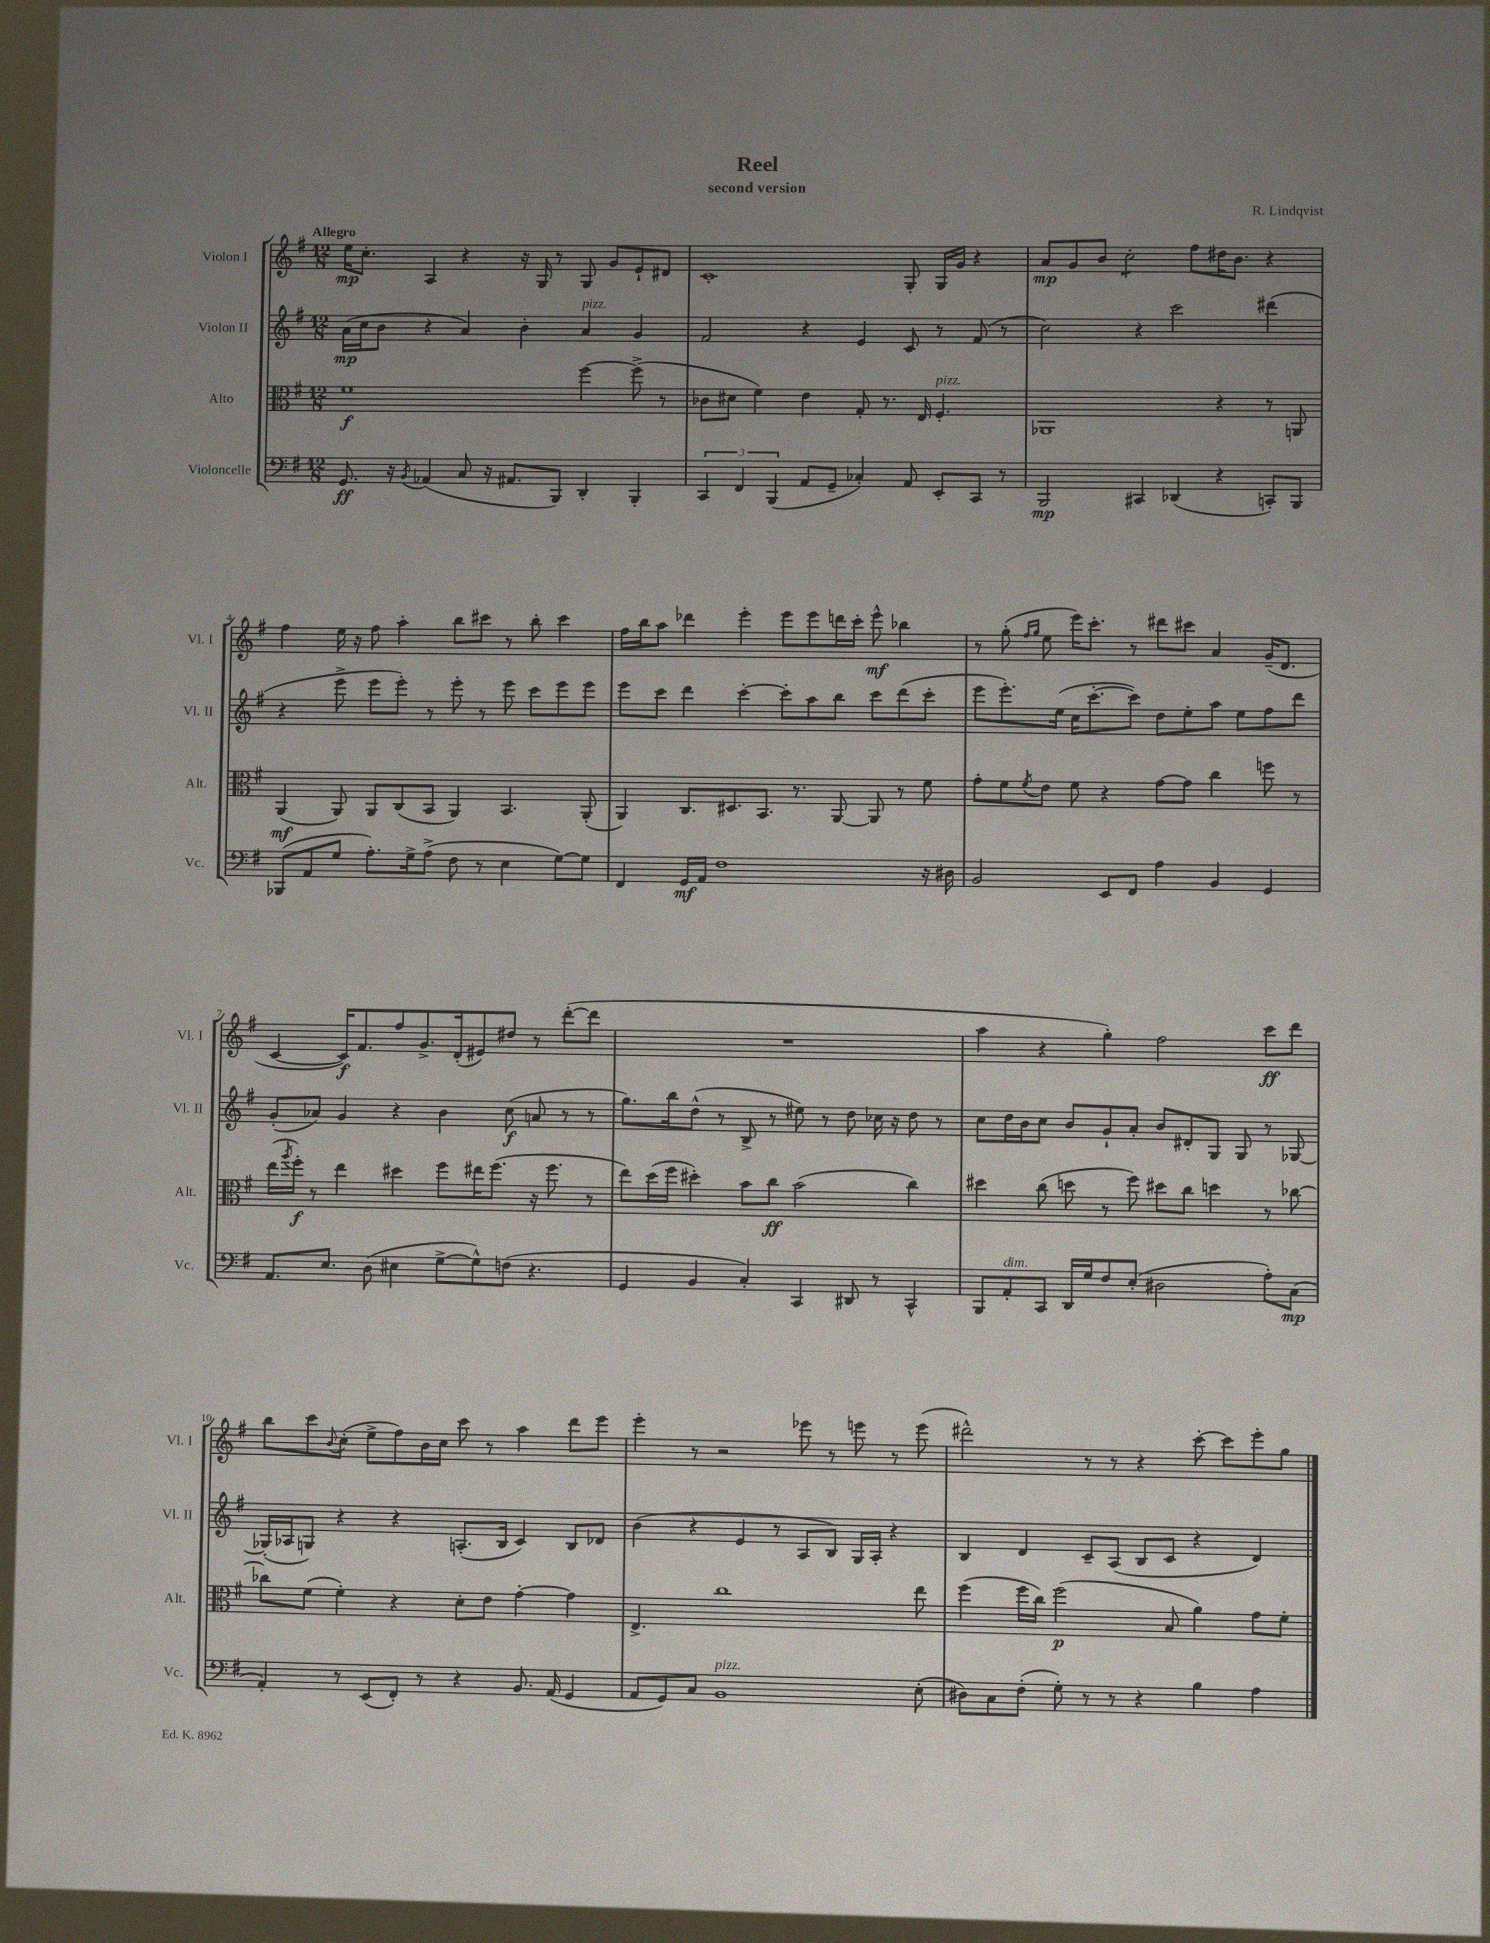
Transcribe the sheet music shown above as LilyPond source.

\header { title = "Reel" composer = "R. Lindqvist" subtitle = "second version" }
<<
\new StaffGroup <<
\new Staff = "s0" \with { instrumentName = "Violon I" shortInstrumentName = "Vl. I" } {
    \clef treble \key g \major \numericTimeSignature \time 12/8 \tempo "Allegro"
    e''16\mp c''8.-. a4 r4 r16 g16 r8 g8 g'8 e'8-! dis'8 |
    c'1-. g8-. g16 g'16 r4 |
    a'8\mp g'8 b'8 c''2:8-. fis''8 dis''16 b'8. r4 |
    fis''4 e''16 r16 fis''8 a''4-. b''8 cis'''8 r8 b''8-. cis'''4 |
    fis''16 b''16 a''8 des'''4 e'''4-. e'''8 e'''8 d'''16 c'''16-. e'''8-^\mf bes''4 |
    r8 g''8-.( \grace { fis''16 g''16 } e''8 e'''16) c'''8.-. r8 dis'''8 cis'''8 a'4 g'16--( d'8. |
    c'4~ c'16\f) fis'8. fis''8 g'8.-> d'16-.( eis'8) dis''8 r8 d'''8~-.( d'''8 |
    R1. |
    a''4 r4 g''4-.) fis''2 c'''8\ff d'''8 |
    b''8 c'''8 \appoggiatura { b'8 } c''8-.( e''8-> fis''8) b'16 c''16 c'''8 r8 a''4 d'''8 e'''8 |
    e'''4-. r8 r2 ees'''8 r8 e'''8 r8 e'''8( |
    dis'''2-^) r8 r8 r4 c'''8~-. c'''8 e'''8-. g''8 \bar "|." |
}
\new Staff = "s1" \with { instrumentName = "Violon II" shortInstrumentName = "Vl. II" } {
    \clef treble \key g \major \numericTimeSignature \time 12/8
    a'16\mp( c''16 b'8 r4 a'4) b'4-. a'4^\markup { \italic "pizz." } g'4 |
    fis'2 r4 e'4 c'8 r8 fis'8( r8 |
    c''2) r4 c'''2 dis'''4( |
    r4 e'''8-> e'''8 e'''8-.) r8 e'''8-. r8 e'''8 c'''8 e'''8 e'''8 |
    e'''8 c'''8 d'''4 c'''4~-. c'''8-. a''8 b''8 c'''8 d'''8( c'''8-. |
    e'''8 e'''8.-.) e''16( c''16 c'''8.~-. c'''8) d''8 e''8-. a''8 e''8 fis''8 d'''8 |
    g'8-.( aes'8) g'4 r4 b'4 c''8\f( a'8 r8 r8 |
    g''8.) b''16 d''8-^( r8 b8-> r8 eis''8) r8 d''8 ces''16 r16 d''8 r8 |
    c''8 d''16 b'16 c''8 b'8 g'8-! a'8-. b'8 dis'8-. g8 g8 r8 ges8~ |
    ges16-.( aes16 g8) r4 r4 a8.-.( b16 c'4) b8 des'8 |
    b'4( r4 e'4 r8 a8 b8) g16 a16-. r4 |
    b4 d'4 c'8-- a8( b8 c'8 r4 d'4) \bar "|." |
}
\new Staff = "s2" \with { instrumentName = "Alto" shortInstrumentName = "Alt." } {
    \clef alto \key g \major \numericTimeSignature \time 12/8
    fis'1\f fis''4~ fis''8->( r8 |
    ces'8 dis'8 fis'4) e'4 g8-. r8. e16 fis4.-.^\markup { \italic "pizz." } |
    aes,1 r4 r8 a,8 |
    a,4\mf( a,8) a,8 c8( b,8 a,4) b,4. a,8-.( |
    a,4) c8. dis8. b,8. r8. a,8~ a,8 r8 fis'8 |
    g'8-. fis'8 \acciaccatura { fis'8 } e'8 fis'8 r4 g'8~ g'8 c''4 f''8 r8 |
    e''16( \acciaccatura { a''8 } fis''16-.\f) r8 e''4 dis''4 fis''8 eis''16 fis''8.( r16 fis''8. r8 |
    e''8) d''16( fis''16 dis''4-.) b'8 c''8\ff b'2( c''4) |
    dis''4 c''8( d''8 r8 fis''8) dis''8 c''8 d''4 r8 ces''8~ |
    ces''8 fis'8( fis'4-.) r4 d'8-. e'8 g'4~-. g'4 |
    e4.-> c''1 e''8 |
    fis''4( fis''16 c''16) fis''2\p( b8 a'4) g'8 fis'8-. \bar "|." |
}
\new Staff = "s3" \with { instrumentName = "Violoncelle" shortInstrumentName = "Vc." } {
    \clef bass \key g \major \numericTimeSignature \time 12/8
    g,8.\ff r16 \acciaccatura { b,8 } aes,4( c8 r16 ais,8. b,,8) d,4-. b,,4-. |
    \tuplet 3/2 { c,4 fis,4 b,,4( } a,8 g,8-- ces4-.) a,8 e,8-. c,8 r8 |
    b,,2\mp cis,4 des,4( r4 c,8-.) b,,8 |
    bes,,8( a,8 g8 a8.-.) g16-> a8->( fis8 r8 e4 g8~) g8 |
    fis,4 g,16\mf a,16 fis1 r16 dis16 |
    b,2 e,8 fis,8 a4 b,4 g,4 |
    a,8. e8. d8( eis4 g8~-> g8-^) f8( r4. |
    g,4 b,4 c4-.) c,4 dis,8 r8 c,4-^ |
    b,,8 a,8-.^\markup { \italic "dim." } c,8 d,16 g16 fis8 e8-.( dis2 a8-.) c8\mp( |
    a,4-.) r8 e,8( fis,8-.) r8 r4 b,8. a,16( g,4 |
    a,8 g,8) c8 b,1^\markup { \italic "pizz." } e8-.( |
    dis8) c8 fis8-.( g8-.) r8 r8 r4 b4 a4 \bar "|." |
}
>>
>>
